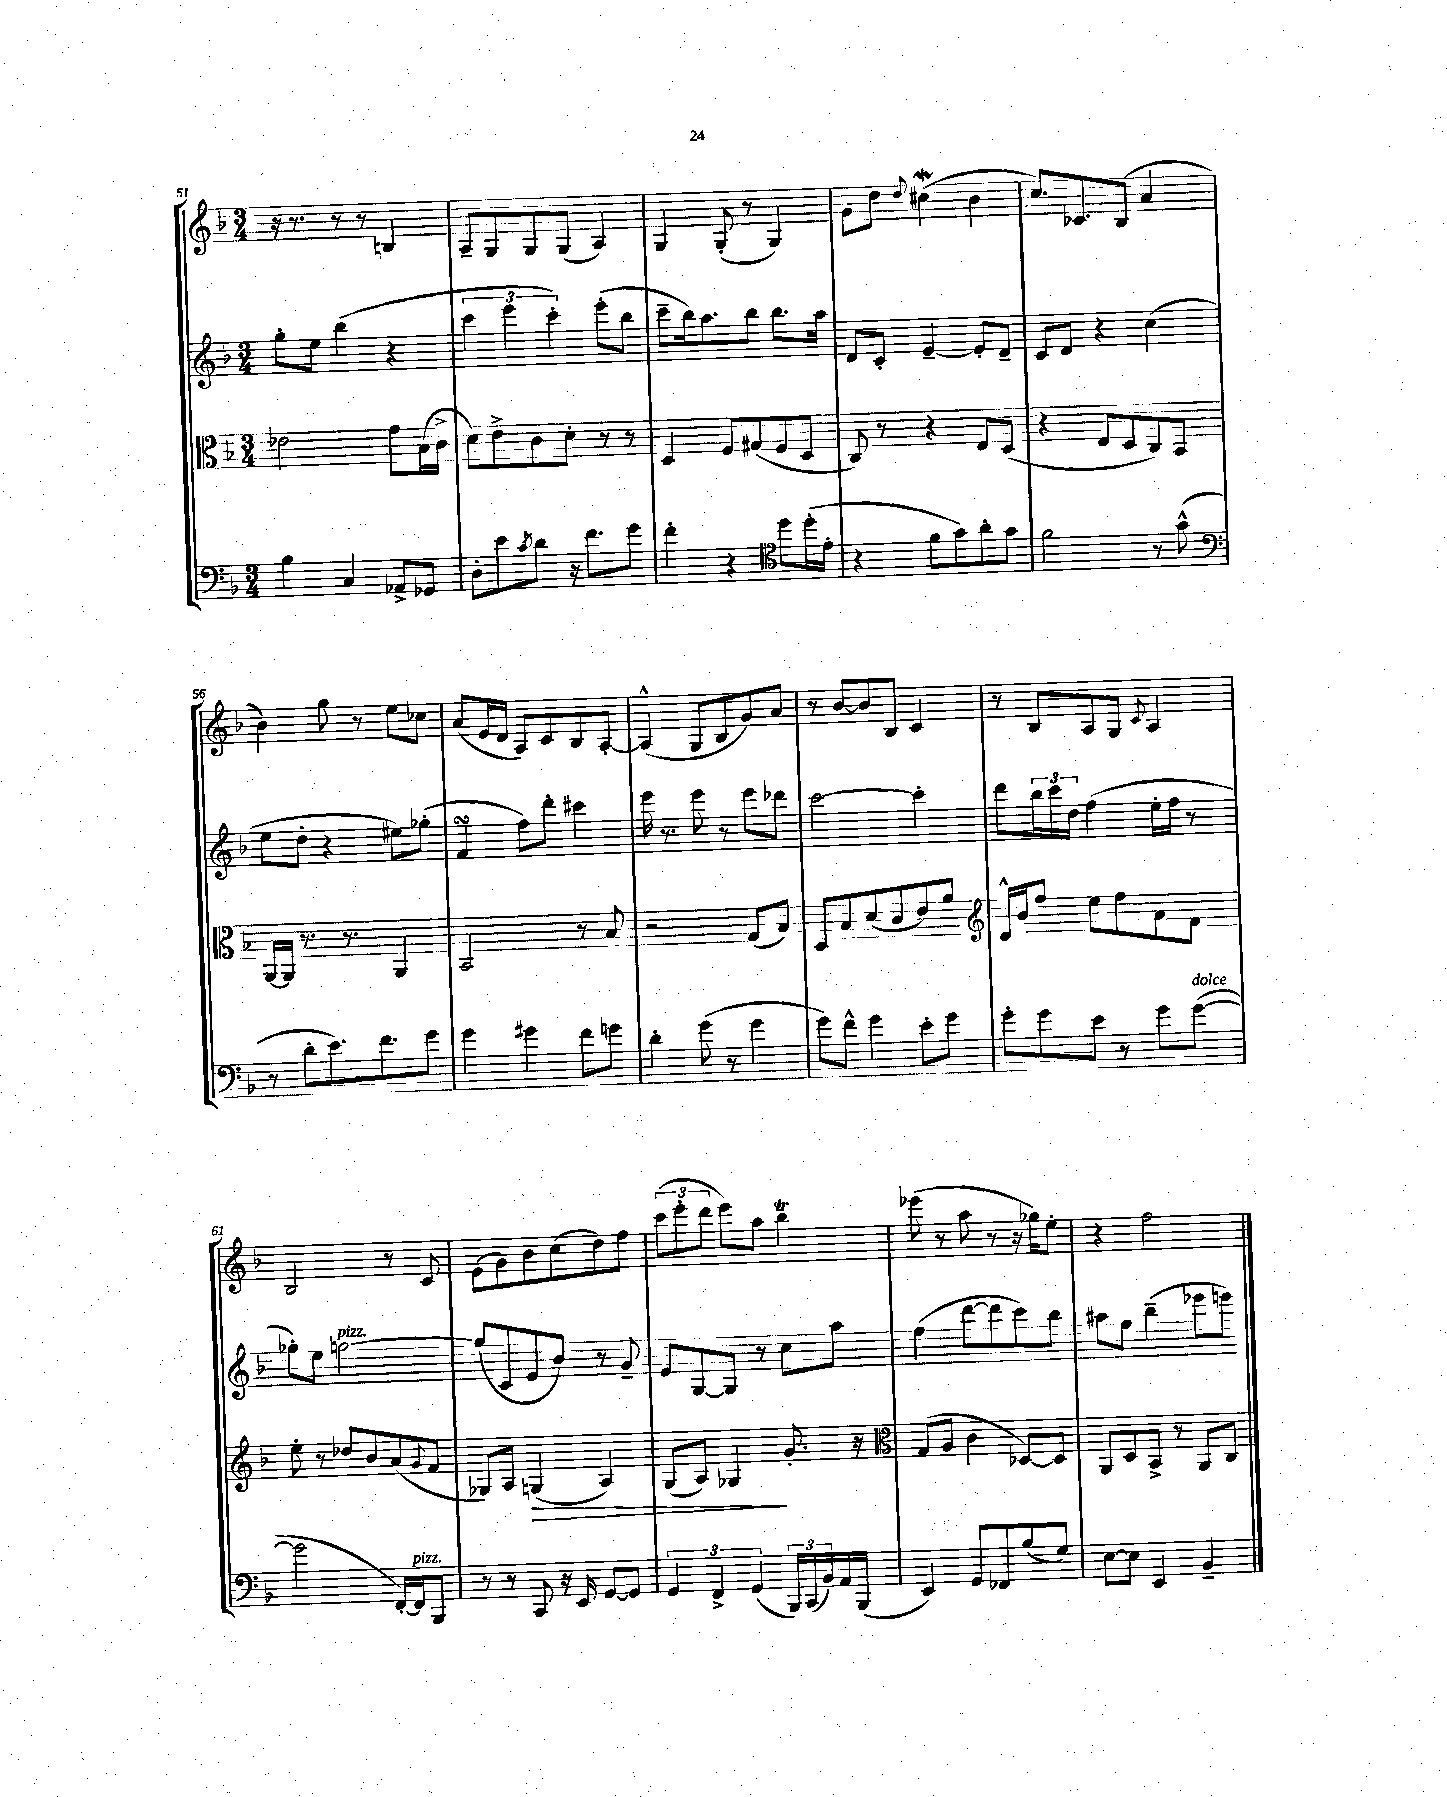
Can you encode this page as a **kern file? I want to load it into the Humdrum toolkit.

**kern	**kern	**dynam	**kern	**kern
*part4	*part3	*part3	*part2	*part1
*staff4	*staff3	*staff3	*staff2	*staff1
*clefF4	*clefC3	*	*clefG2	*clefG2
*k[b-]	*k[b-]	*	*k[b-]	*k[b-]
*M3/4	*M3/4	*	*M3/4	*M3/4
=51	=51	=51	=51	=51
4B-\	2e-X\	.	8gg'\L	16r
.	.	.	.	8.r
.	.	.	8ee\J	.
4C/	.	.	(4bb-\	8r
.	.	.	.	8r
8AA-X^/L	8g\L	.	4r	4Bn/
8GG-X/J	(16B-\L	.	.	.
.	16c^\JJ	.	.	.
=52	=52	=52	=52	=52
8D'\L	8d\L)	.	6ccc\	8A~/L
8e\	8e^\	.	.	8G/
.	.	.	6eee\	.
8qc/	.	.	.	.
8d\J	8c\	.	.	8G/
.	.	.	6ccc'\)	.
16r	8d'\J	.	.	(8G/J
8.f\L	.	.	.	.
.	8r	.	(8eee'\L	4A/)
8g\J	8r	.	8bb-\J	.
=53	=53	=53	=53	=53
4f'\	4D/	.	8ccc~\L	4G/
.	.	.	16bb-\k)	.
.	.	.	8.aa\	.
4r	8F/L	.	.	(8G'/
.	(8G#X/	.	8bb-\J	8r
*clefC4	*	*	*	*
8dd\L	8F/	.	8.bb-\L	4G/)
(16dd'\L	8D/J	.	.	.
16e'\JJ	.	.	16aa\Jk	.
=54	=54	=54	=54	=54
4r	8C/)	.	8d/L	8g\L
.	8r	.	8c'/J	8dd\J
.	.	.	.	8qqdd/
8f\L	4r	.	[4e~/	(4cc#XW\
8g\)	.	.	.	.
8a'\	8E/L	.	8e'/L]	4b-\
8g\J	(8D/J	.	8d~/J	.
=55	=55	=55	=55	=55
2f\	4r	.	8c/L	8.cc/L)
.	.	.	8d/J	.
.	.	.	.	8.c-X/
.	8E/L	.	4r	.
.	8D/	.	.	(8B-/J
8r	8C/)	.	(4cc\	4a/
(8g^^\	8BB-/J	.	.	.
!!LO:LB:g=z
=56	=56	=56	=56	=56
*clefF4	*	*	*	*
8r	[16AA/LL	.	8ee\L	4b-\)
.	16AA/JJ]	.	.	.
8d'\L	8.r	.	8dd'\J	.
8.e\)	.	.	4r	8gg\
.	8.r	.	.	.
.	.	.	.	8r
8.f\	.	.	.	.
.	4AA/	.	8ee#X\L)	8ee\L
8g\J	.	.	(8gg-X'\J	8cc-X\J
=57	=57	=57	=57	=57
4g\	2BB-/	.	4fsSSs/	(8a/L
.	.	.	.	16e/L
.	.	.	.	16d/JJ
4g#X\	.	.	8ff\L)	8A/L)
.	.	.	8ddd'\J	8c/
8f\L	8r	.	4ccc#X\	8B-/
8gn\J	8B-/	.	.	[8A'/J
=58	=58	=58	=58	=58
4d'\	2r	.	16eee\	(4A^^/]
.	.	.	8.r	.
(8g\	.	.	8eee\	8G/L
8r	.	.	8r	8B-/
4g\	(8G/L	.	8eee\L	8g/)
.	8B-/J)	.	8ddd-X\J	8a/J
=59	=59	=59	=59	=59
8g\L)	8D/L	.	[2ccc\	8r
8f^^\J	8B-/	.	.	[8b-/L
4g\	(8d/	.	.	8b-/]
.	8c/	.	.	8B-/J
8e'\L	8e/)	.	4ccc'\]	4c/
8g\J	8a/J	.	.	.
=60	=60	=60	=60	=60
*	*clefG2	*	*	*
8g'\L	16d^^/LL	.	8ddd\L	8r
.	16b-/J	.	.	.
8g\	8ff/J	.	24bb-\L	8B-/L
.	.	.	24ccc\	.
.	.	.	24dd\JJ	.
8e\J	8ee\L	.	(4ff\	8A/
8r	8ff\	.	.	8G/J
.	.	.	.	8qqc/
8g\L	8a\	.	16ee'\LL	4A/
.	.	.	16ff\JJ	.
!LO:TX:a:i:t=dolce	!	!	!	!
([8g\J	8f\J	.	8r	.
!!LO:LB:g=z
=61	=61	=61	=61	=61
2g\]	8ee'\	.	8gg-X'\L)	2B-/
.	8r	.	8ee\J	.
!	!	!	!LO:TX:a:i:t=pizz.	!
.	8dd-X/L	.	[2ggn\	.
.	8b-/	.	.	.
[16FF'/LL)	(8a/	.	.	8r
!LO:TX:a:i:t=pizz.	!	!	!	!
16FF/J]	.	.	.	.
.	8qqg/	.	.	.
8BBB-/J	8f/J	.	.	8c/
=62	=62	=62	=62	=62
8r	8G-X/L)	.	(8gg/L]	(8e\L
8r	8A/J	.	8c/	8g\)
!	!	!LO:HP:b	!	!
8CC/	(4Gn/	>	8e/	8b-\
16r	.	.	8b-/J)	(8cc\
16EE/	.	.	.	.
[8GG/L	4A/)	.	8r	8dd\)
8GG/J]	.	.	8g~/	8ff\J
=63	=63	=63	=63	=63
6GG/	(8G/L	.	8e/L	(12ccc\L
.	.	.	.	12eee'\
.	8A/J)	.	[8G/	.
6FF^/	.	.	.	12ddd\J
.	4G-X/	.	8G/J]	8eee\L)
(6GG/	.	.	.	.
.	.	.	8r	8aa\J
24BBB-/LL)	8.g'/	]	8cc\L	4bb-T\
(24CC/	.	.	.	.
24BB-/)	.	.	.	.
16AA/	.	.	8aa\J	.
(16BBB-/JJ	16r	.	.	.
=64	=64	=64	=64	=64
*	*clefC3	*	*	*
4EE/)	(8G/L	.	(4ff\	(8eee-X\
.	8A/J	.	.	8r
8GG/L	4c\	.	[8ddd\L	8aa\
8FF-X/	.	.	8ddd\]	8r
(8B-/	[8D-X/L)	.	8ccc\)	16r
.	.	.	.	16gg-X\KL)
8G/J)	8D-/J]	.	8bb-\J	8ee'\J
=65	=65	=65	=65	=65
[8E\L	8AA/L	.	8aa#X\L	4r
8E\J]	8D/	.	8ff\J	.
4EE/	8BB-^/J	.	(4bb-~\	2ff\
.	8r	.	.	.
4BB-~/	8AA/L	.	8eee-X\L	.
.	8C/J	.	8eeen\J)	.
==	==	==	==	==
*-	*-	*-	*-	*-
